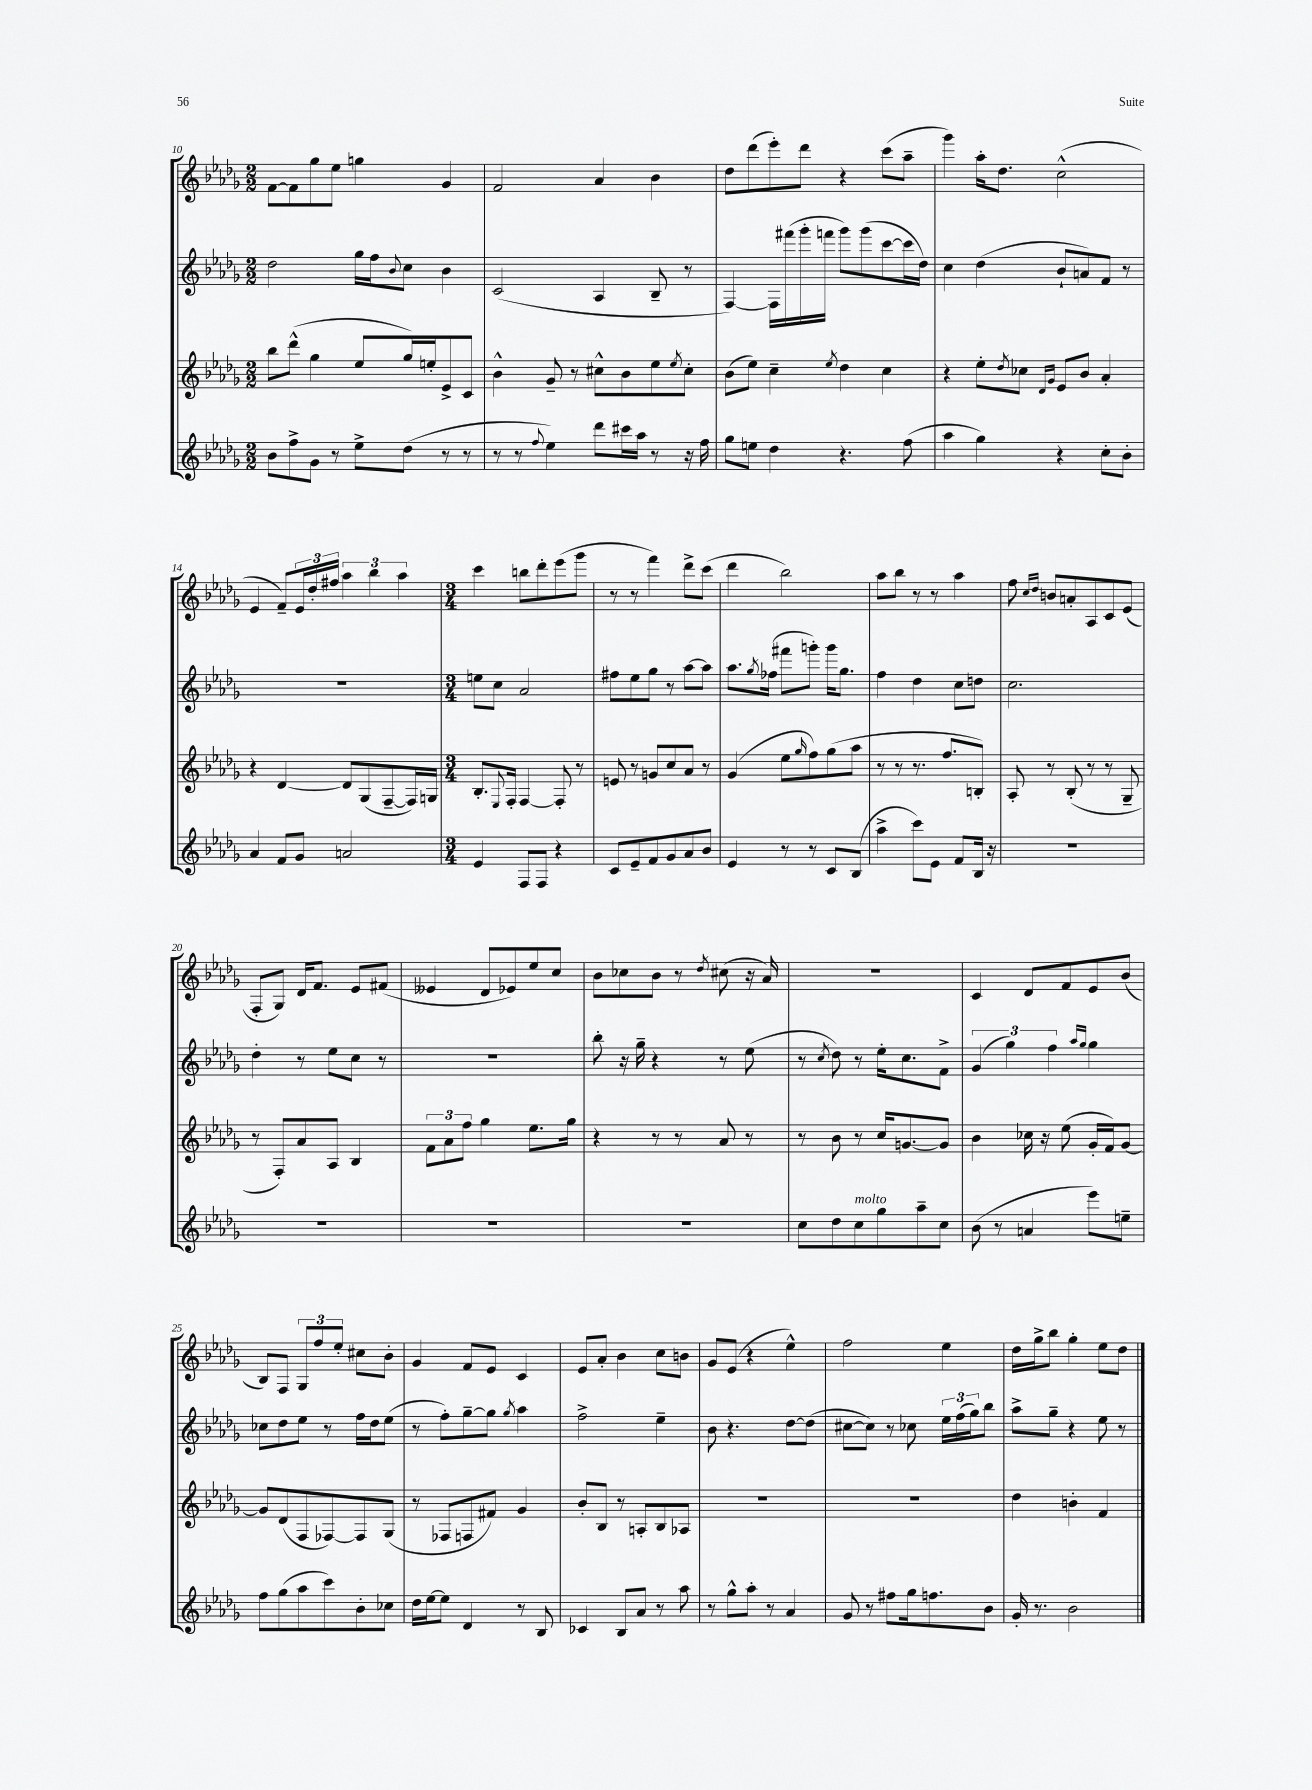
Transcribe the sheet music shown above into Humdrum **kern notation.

**kern	**kern	**kern	**kern
*staff4	*staff3	*staff2	*staff1
*clefG2	*clefG2	*clefG2	*clefG2
*k[b-e-a-d-g-]	*k[b-e-a-d-g-]	*k[b-e-a-d-g-]	*k[b-e-a-d-g-]
*M2/2	*M2/2	*M2/2	*M2/2
8b-	8bb-	2dd-	[8f
8ff^	(8ddd-^^	.	8f]
8g-	4gg-	.	8gg-
8r	.	.	8ee-
8ee-^	8ee-	16gg-	4gg
.	.	16ff	.
.	.	8qqb-	.
(8dd-	16gg-)	8cc	.
.	16ee'	.	.
8r	8e-^	4b-	4g-
8r	8c	.	.
=	=	=	=
8r	4b-^^	(2c	2f
8r	.	.	.
8qqff	.	.	.
4ee-)	8g-~	.	.
.	8r	.	.
8ddd-	8cc#^^	4A-	4a-
16ccc#	8b-	.	.
16aa-	.	.	.
8r	8ee-	8B-~	4b-
.	8qee-	.	.
16r	8cc#'	8r	.
16ff	.	.	.
=	=	=	=
8gg-	(8b-	[4F)	8dd-
8ee	8ee-)	.	(8ddd-
4dd-	4cc~	16F]	8eee-')
.	.	(16fff#	.
.	.	16ggg-'	8ddd-
.	.	16fff	.
.	8qee-	.	.
4.r	4dd-	8ggg-)	4r
.	.	(8ggg-	.
.	4cc	[8ccc	(8ccc
(8ff	.	16ccc]	8aa-~
.	.	16dd-)	.
=	=	=	=
4aa-	4r	4cc	4ggg-)
4gg-)	8ee-'	(4dd-	16aa-'
.	.	.	8.dd-
.	8qdd-	.	.
.	8cc-	.	.
.	16qqd-	.	.
.	16qqg-	.	.
4r	8e-	8b-`	(2cc^^
.	8b-	8a)	.
8cc'	4a-'	8f	.
8b-'	.	8r	.
=	=	=	=
4a-	4r	1r	4e-
8f	[4d-	.	8f~)
8g-	.	.	24e-
.	.	.	24dd-'
.	.	.	24ff#
2a	8d-]	.	6aa-
.	(8G-	.	.
.	.	.	6bb-
.	[8F~	.	.
.	.	.	6aa-
.	16F])	.	.
.	16G	.	.
=	=	=	=
*M3/4	*M3/4	*M3/4	*M3/4
4e-	8.B-'	8ee	4ccc
.	.	8cc	.
.	8qqE-	.	.
.	16F'	.	.
8F	[4F	2a-	8bb
8F	.	.	8ddd-'
4r	8F']	.	(8eee-
.	8r	.	8ggg-
=	=	=	=
8c	8e	8ff#	8r
8e-~	8r	8ee-	8r
8f	8g	8gg-	4fff)
8g-	8cc	8r	.
8a-	8a-	[8aa-	8ddd-^
8b-	8r	8aa-]	(8ccc
=	=	=	=
4e-	(4g-	8.aa-	4ddd-
.	.	8qgg-	.
.	.	(16ff-	.
8r	8ee-	8fff#	2bb-)
.	16qqgg-	.	.
8r	8ff)	8ggg')	.
8c	(8gg-	16ggg	.
.	.	8.gg-	.
(8B-	8aa-	.	.
=	=	=	=
4aa-^	8r	4ff	8aa-
.	8r	.	8bb-
8ccc)	8.r	4dd-	8r
8e-	.	.	8r
.	8.ff	.	.
8f	.	8cc	4aa-
16B-	8B')	8dd	.
16r	.	.	.
=	=	=	=
2.r	8A-'	2.cc	8ff
.	.	.	16qqcc
.	.	.	16qqdd-
.	8r	.	8b
.	(8B-'	.	8a'
.	8r	.	8A-
.	8r	.	8c
.	8G-~	.	(8e-
=	=	=	=
2.r	8r	4dd-'	8F'
.	8F')	.	8G-)
.	8a-	8r	16d-
.	.	.	8.f
.	8A-	8ee-	.
.	4B-	8cc	8e-
.	.	8r	(8f#
=	=	=	=
2.r	12f	2.r	4e--
.	12a-	.	.
.	12ff	.	.
.	4gg-	.	8d-
.	.	.	8e-)
.	8.ee-	.	8ee-
.	.	.	8cc
.	16gg-	.	.
=	=	=	=
2.r	4r	8bb-'	8b-
.	.	16r	8cc-
.	.	16gg-~	.
.	8r	4r	8b-
.	8r	.	8r
.	.	.	8qdd-
.	8a-	8r	(8cc#
.	8r	(8ee-	16r
.	.	.	16a-)
=	=	=	=
8cc	8r	8r	2.r
.	.	8qcc	.
8dd-	8b-	8dd-)	.
8cc	8r	8r	.
8gg-	16cc	16ee-'	.
.	[8.g	8.cc	.
8aa-~	.	.	.
8cc	8g]	8f^	.
=	=	=	=
(8b-	4b-	(6g-	4c
8r	.	.	.
.	.	6gg-)	.
4a	16cc-	.	8d-
.	16r	.	.
.	.	6ff	.
.	(8ee-	.	8f
.	.	16qqaa-	.
.	.	16qqgg-	.
8eee-)	16g-'	4gg-	8e-
.	16f)	.	.
8ee~	[8g-	.	(8b-
=	=	=	=
8ff	8g-]	8cc-	8B-)
(8gg-	(8d-	8dd-	8F
8aa-	8F	8ee-	12G-
.	.	.	12ff
8ccc)	[8F-)	8r	.
.	.	.	12ee-'
8b-'	8F-]	16ff	8cc#
.	.	16dd-	.
8cc-	(8G-	(8ee-	8b-'
=	=	=	=
16dd-	8r	8r	4g-
[16ee-	.	.	.
8ee-]	8F-	8ff')	.
4d-	8F	[8gg-~	8f
.	8f#)	8gg-]	8e-
.	.	8qgg-	.
8r	4g-	4aa-	4c
8B-	.	.	.
=	=	=	=
4c-	8b-'	2ff^	8e-
.	8B-	.	8a-'
8B-	8r	.	4b-
8a-	8A'	.	.
8r	8B-	4ee-~	8cc
8aa-	8A-	.	8b
=	=	=	=
8r	2.r	8b-	8g-
8gg-^^	.	4.r	(8e-
8aa-'	.	.	4r
8r	.	.	.
4a-	.	[8dd-	4ee-^^)
.	.	(8dd-]	.
=	=	=	=
8g-	2.r	[8cc#	2ff
8r	.	8cc#])	.
8ff#	.	8r	.
16gg-	.	8cc-	.
8.ff	.	.	.
.	.	24ee-	4ee-
.	.	(24ff	.
.	.	24gg-)	.
8b-	.	8bb-	.
=	=	=	=
16g-'	4dd-	8aa-^	16dd-
8.r	.	.	16gg-^
.	.	8gg-~	8bb-
2b-	4b'	4r	4gg-'
.	4f	8ee-	8ee-
.	.	8r	8dd-
==	==	==	==
*-	*-	*-	*-
